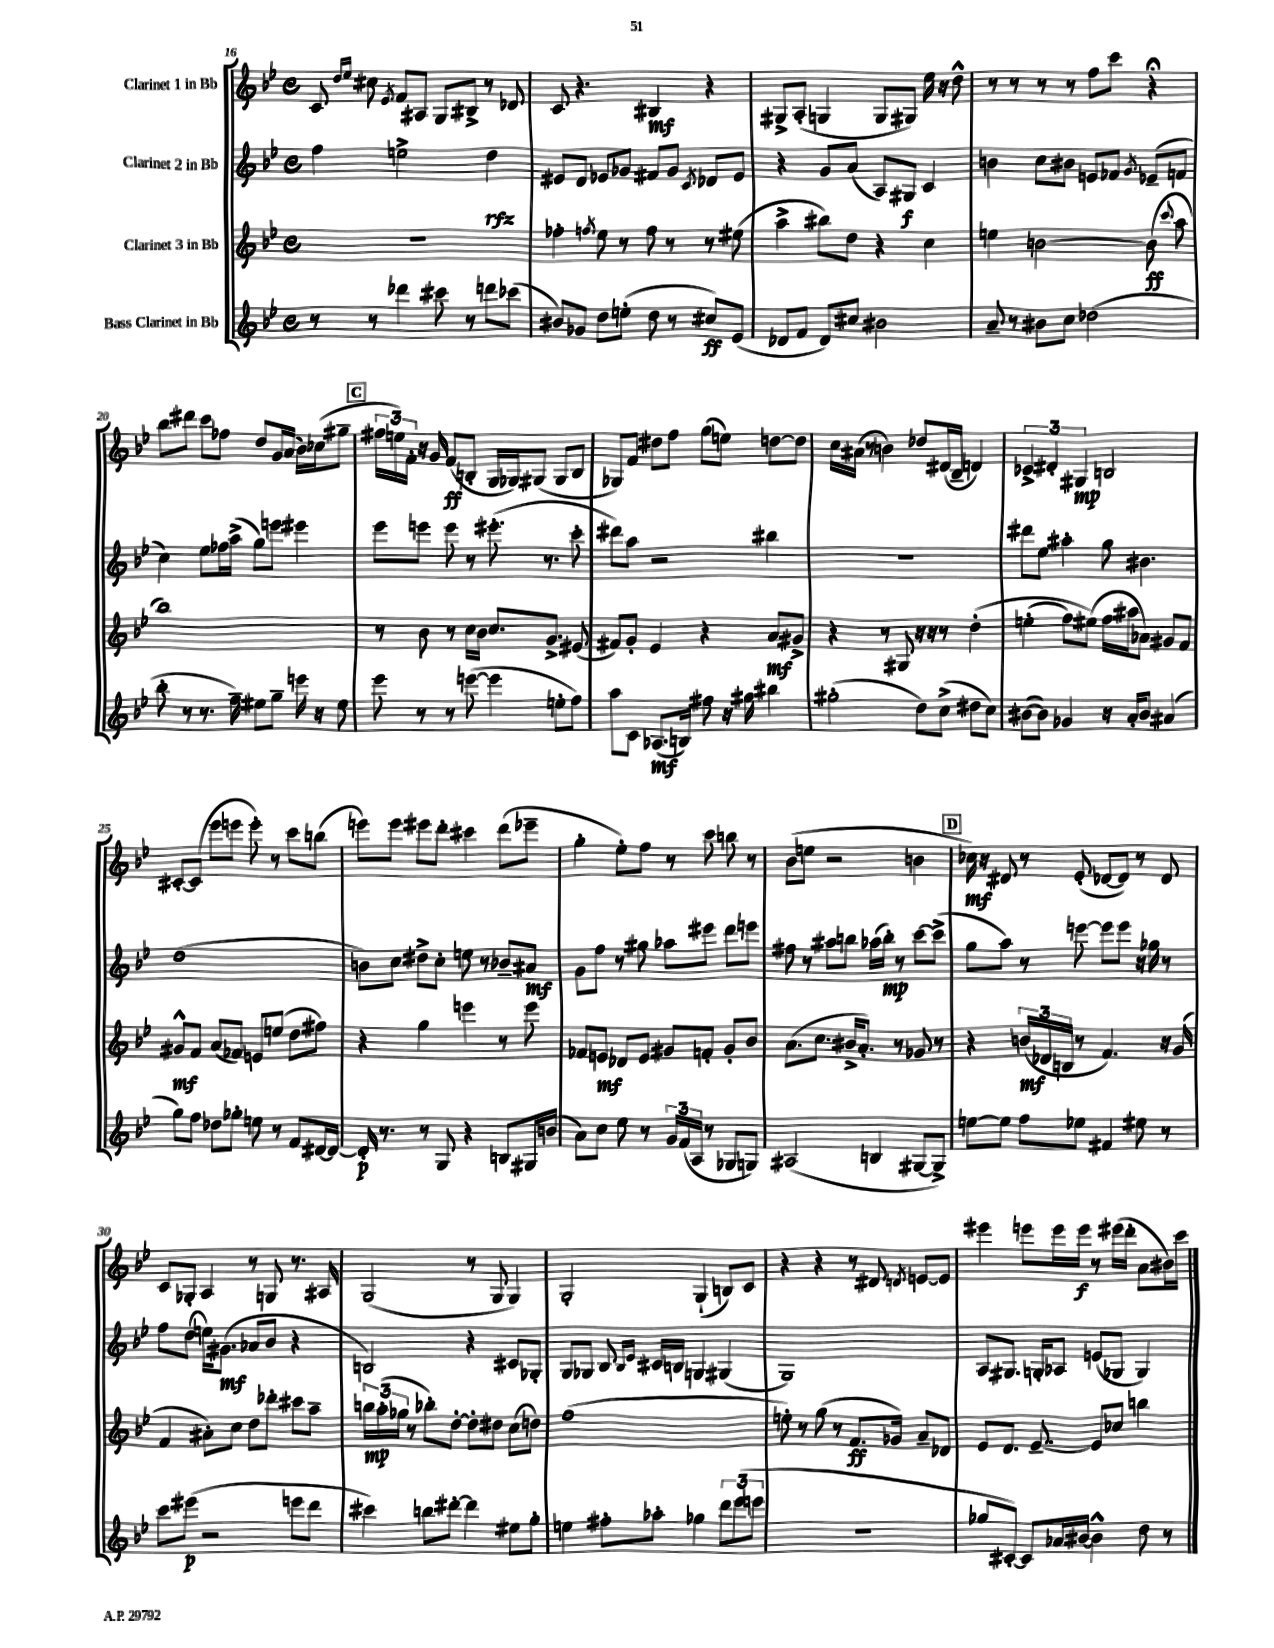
<<
\new StaffGroup <<
\new Staff = "s0" \with { instrumentName = "Clarinet 1 in Bb" } {
    \clef treble \key bes \major \defaultTimeSignature \time 4/4
    \autoBeamOff c'8 \grace { d''16[ ees''16] } cis''8 \acciaccatura { ees'8 } f'8[ ais8] g8[ bis8]-> r8 des'8 |
    c'8 r4. bis4\mf r4 |
    gis8[-> a8]-.( g4 g8[ gis8]) ees''16 r16 d''8-^ |
    r8 r8 r8 r8 f''8[ c'''8] r4\fermata |
    bes''8[ dis'''8] c'''8[ fes''8] d''8[ g'16 a'16]( bes'16[) ces''16( gis''8]-- |
    \mark \markup { \box "C" } \tuplet 3/2 { fis''16[ e''16) f'16]-. } r16 g'16 f'8[\ff( b8]-. g16[ ges16) gis8]( gis8[ b8] |
    ges8[) f'8] dis''8[ f''8] g''8[( e''8]) d''8[~ d''8] |
    c''16[ ais'16]( r8 b'4) des''8[ dis'16( bes16]-- d'4) |
    \tuplet 3/2 { ces'4-> dis'4-. gis4\mp } b2 |
    cis'8[~-. cis'8]( ees'''8[ e'''8] e'''8-.) r8 c'''8[ b''8]( |
    e'''8[) e'''8] eis'''8[ d'''8]-. cis'''4 d'''8[( ees'''8]-- |
    g''4-. ees''8[-.) f''8] r8 c'''8 b''8 r8 |
    bes'8[( e''8] r2 b'4 |
    \mark \markup { \box "D" } ces''16\mf) r16 dis'8 r8 ees'8-.( des'8[~ des'8]) r8 des'8 |
    c'8[ ges8]-. a4 r8 g8 r8. ais16 |
    g2( r8 g8 g4) |
    g2-. g4-!( b8[) c'8] |
    r4 r4 r8 dis'8 \acciaccatura { d'8 } e'8[~ e'8] |
    eis'''4 e'''8[ e'''16 e'''16]\f r8 eis'''16[( d'''16]-. a'8[ bis'16) c'''16] \bar "|." |
}
\new Staff = "s1" \with { instrumentName = "Clarinet 2 in Bb" } {
    \clef treble \key bes \major \defaultTimeSignature \time 4/4
    \autoBeamOff f''4 e''2-> d''4\rfz |
    eis'8[ d'8] ees'8[ ges'8] fis'8[ ges'8] \acciaccatura { c'8 } des'8[ ees'8] |
    r4 g'8[ a'8]( a8[) gis8]\f c'4 |
    b'4 c''8[ bis'8] e'8[ fes'8] \acciaccatura { g'8 } ees'8[--( f'8] |
    c''4) ees''8[ fes''16 a''16]->( g''8[) e'''8] eis'''4 |
    \mark \markup { \box "C" } ees'''8[ e'''8] e'''8 r8 eis'''8.-.( r8. c'''8-. |
    dis'''8[) a''8] r2 bis''4 |
    R1 |
    dis'''8[ ees''8] ais''4-. g''8 bis'4. |
    d''1( |
    b'8[) c''8] dis''8[-> c''8]-. e''8 r8 bes'8[-- ais'8]\mf |
    g'8[ f''8] r8 gis''8 aes''8[ eis'''8] d'''8[ e'''8] |
    fis''8 r8 ais''8[ b''8] aes''16[( b''16]-.\mp) r8 c'''8[~ c'''8]->( |
    \mark \markup { \box "D" } g''8[ a''8]) r8 e'''8~ e'''8[ e'''8] r16 ges''16 r8 |
    f''8[ d''8]( e''16[) gis'8.]\mf( aes'8[ bes'8] r4 |
    b2) r4 cis'8[ ges8]-. |
    g8[ ges8] bes8 \grace { bes16[ ees'16] } cis'16[ b16] g4 gis4( |
    g1) |
    a8[ gis8.] g16[-. aes8] e'8[( ges8] ges4) \bar "|." |
}
\new Staff = "s2" \with { instrumentName = "Clarinet 3 in Bb" } {
    \clef treble \key bes \major \defaultTimeSignature \time 4/4
    \autoBeamOff r1 |
    fes''4-. \acciaccatura { f''8 } ees''8 r8 f''8 r8 r8 eis''8( |
    a''4-> bis''8[) d''8] r4 c''4 |
    e''4 b'2~ b'8\ff( \appoggiatura { c'''8 } a''8 |
    bes''1) |
    \mark \markup { \box "C" } r8 bes'8 r8 c''16[ bes'16] c''8.[ g'8.]-> eis'8( |
    fis'8[) g'8]-. ees'4 r4 a'8[\mf gis'8]-> |
    r4 r8 gis8 r16 r16 r8 d''4-.\( |
    e''4-.( f''8[) eis''8](\) f''16[ ais''16 aes'8]) gis'8[ f'8] |
    gis'8[-^\mf f'8] a'8[( fes'8]) e'8[ e''8]( d''8[ fis''8]) |
    r4 g''4 e'''4 r8 e'''8 |
    fes'8[ e'8]\mf des'8[ e'8] gis'8[ f'8]-. gis'8[-. bes'8] |
    a'8.[( c''8.] bis'16[-> a'8.]-.) r8 ges'8 r8 |
    \mark \markup { \box "D" } r4 \tuplet 3/2 { b'16[\mf( des'16 b16] } r8 f'4.) r16 g'16( |
    f'4 ais'8[-.) c''8] d''8[ des'''8]-. cis'''8[ a''8]-- |
    \tuplet 3/2 { b''16[\mp a''16-.( ges''16] } r8 bes''8[-.) d''8]~-. d''8[-. dis''8] c''8[( d''8]) |
    f''1( |
    e''8-.) r8 g''8( r8 f'8.[\ff ges'16]) a'8[-- des'8] |
    ees'8[ d'8.] ees'8.~-- ees'8[ ces''8] b''4 \bar "|." |
}
\new Staff = "s3" \with { instrumentName = "Bass Clarinet in Bb" } {
    \clef treble \key bes \major \defaultTimeSignature \time 4/4
    \autoBeamOff r8 r8 des'''4 cis'''8 r8 d'''8[ ces'''8]( |
    bis'8[) ges'8] d''8[ e''8]-.( d''8 r8 cis''8[\ff) ees'8]( |
    des'8[ f'8] des'8[) cis''8] bis'2 |
    a'8-- r8 bis'8[ c''8] des''2( |
    bes''8-. r8 r8. f''16--) eis''8[ g''8]-- e'''16 r16 eis''8 |
    \mark \markup { \box "C" } ees'''8 r8 r8 e'''8~( e'''4 e''8[-. f''8]) |
    a''8[ c'8] aes8.[\mf( b16]) fis''8 r16 gis''16 bis''4 |
    gis''2-.( d''8[) c''8]->( dis''8[ c''8]) |
    bis'8[~( bis'8]) ges'4 r16 a'16[-. bis'8] ais'4( |
    g''8[) f''8] des''8[ ges''8]-. e''8 r8 f'8[ dis'16~ dis'16]~ |
    dis'16-.\p r8. r8 g8 r4 b8[ gis16 b'16]( |
    a'8[) c''8] ees''8 r8 \tuplet 3/2 { g'16[ f'16( a16] } r8 ges8[ g8]) |
    ais2( b4 gis8[~ gis8]->) |
    \mark \markup { \box "D" } e''8[~ e''8] f''8[ ees''8] fis'4 eis''8 r8 |
    c'''8[ eis'''8]\p( r2 e'''8[ d'''8] |
    cis'''4) b''8[ dis'''8]~-. dis'''4 eis''8[ g''8]-. |
    e''4 fis''8[-. aes''8]-. ges''4 \tuplet 3/2 { d'''8[ ees'''8( e'''8] } |
    R1 |
    ges''8[ cis'8]~-.) cis'8[ aes'16 bis'16]~ bis'4-^ d''8 r8 \bar "|." |
}
>>
>>
\layout { \context { \Score currentBarNumber = #16 } }
